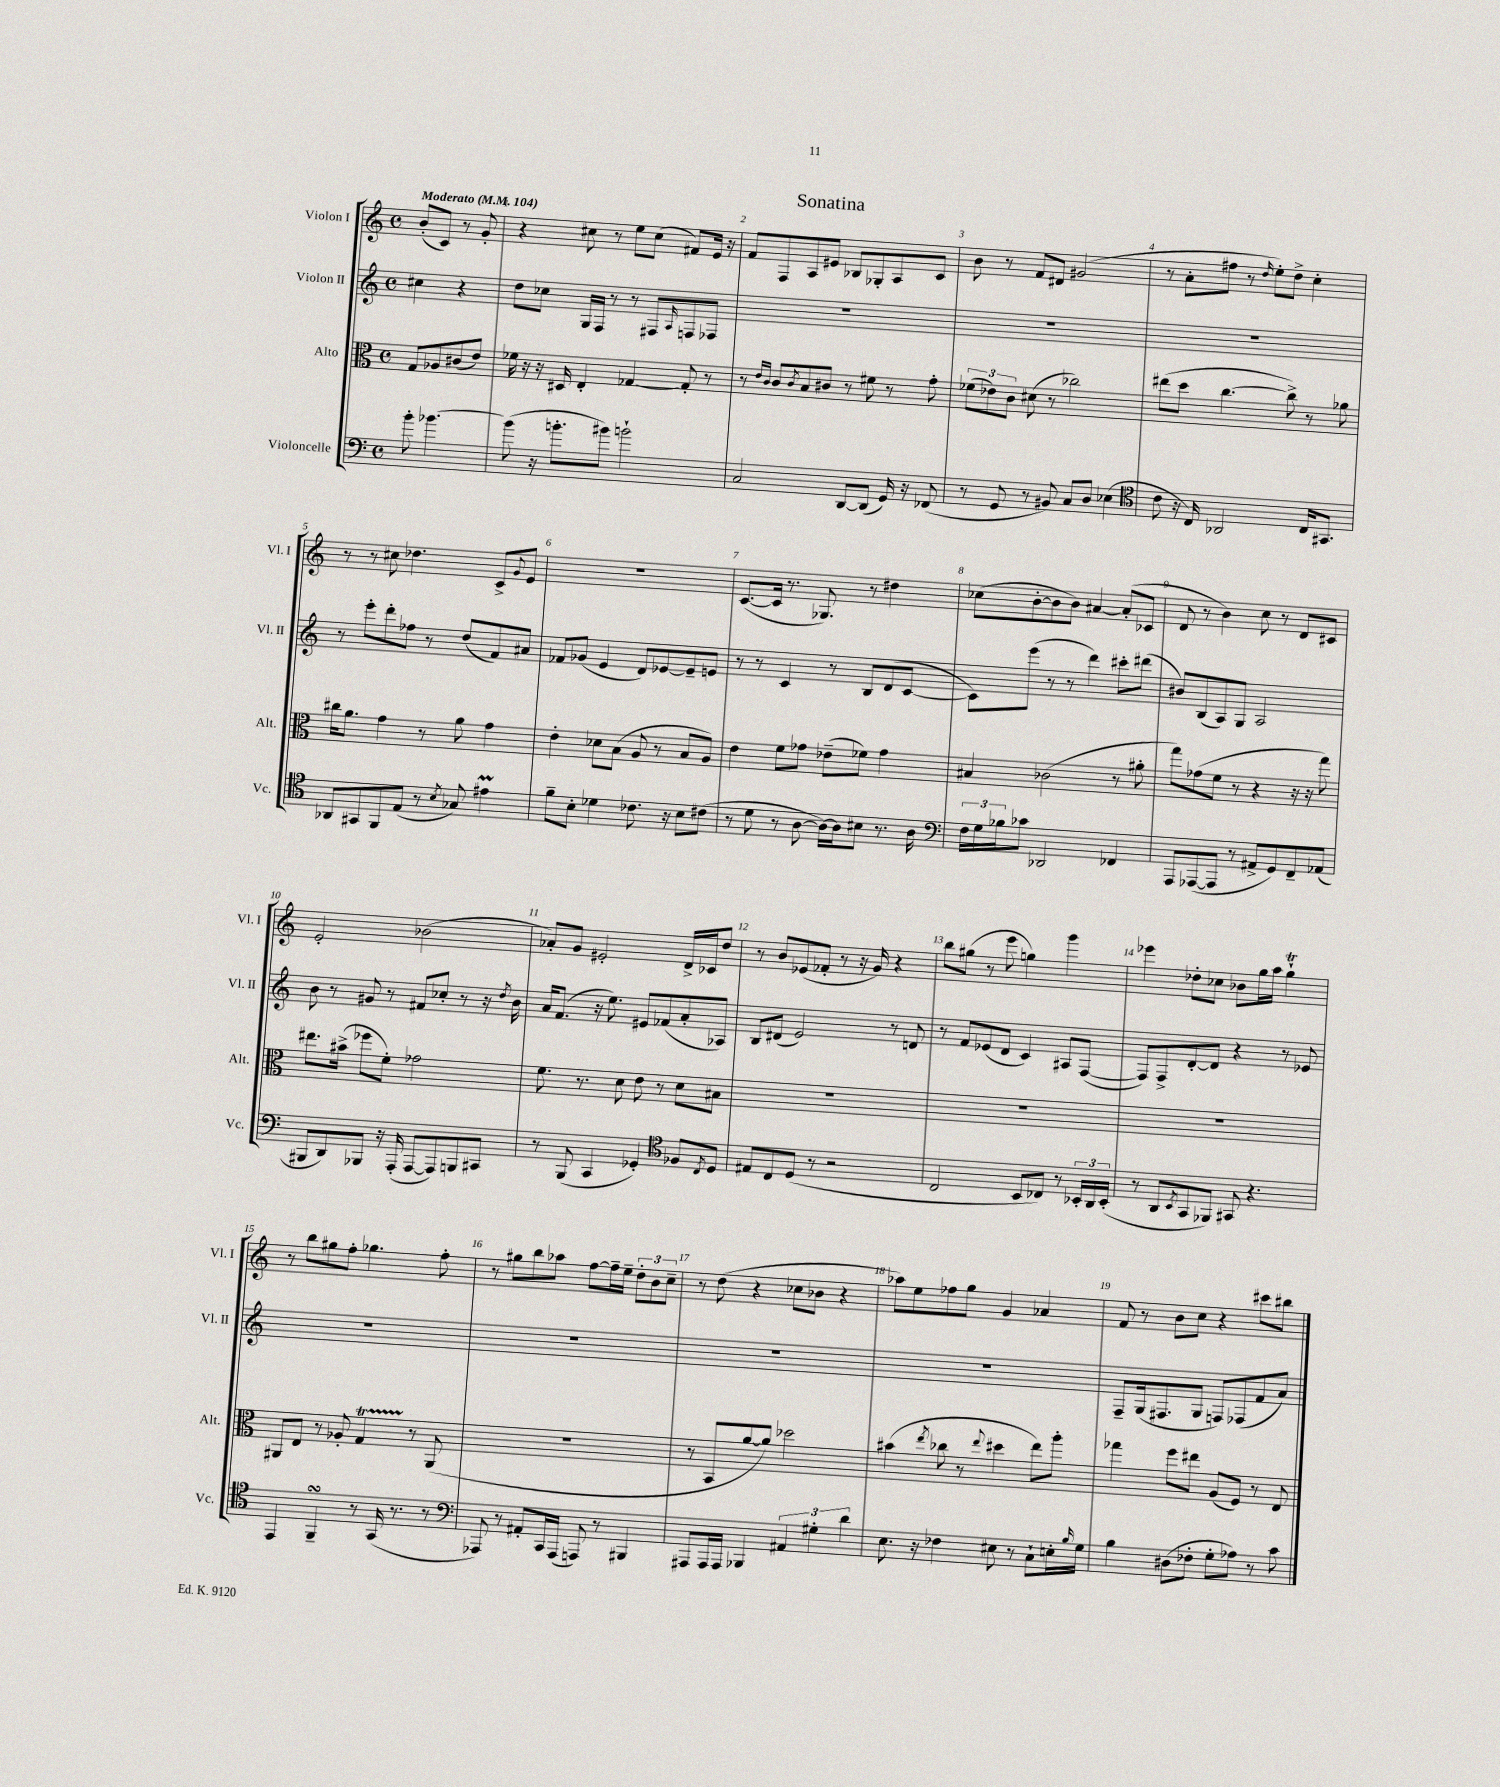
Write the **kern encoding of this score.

**kern	**kern	**kern	**kern
*staff4	*staff3	*staff2	*staff1
*clefF4	*clefC3	*clefG2	*clefG2
*k[]	*k[]	*k[]	*k[]
*M4/4	*M4/4	*M4/4	*M4/4
*met(c)	*met(c)	*met(c)	*met(c)
*MM104	*MM104	*MM104	*MM104
8b'	8G	4cc#	(8b'
[4.b-	8A-	.	8c)
.	(8c#	4r	8r
.	8e)	.	8g'
=	=	=	=
(8b-]	16f-	8dd	4r
.	16r	.	.
16r	16r	8cc-	.
8.b'	16D#	.	.
.	4E'	16G	8cc#
.	.	16F	.
8b#)	.	8r	8r
2b`	[4G-	8r	8ee
.	.	8F#	(8cc#
.	.	16qqA	.
.	8G-']	8F	8f#)
.	8r	8F-	16e
.	.	.	16r
=	=	=	=
2C	8r	1r	8f
.	16qqe	.	.
.	16qqc	.	.
.	8c	.	8F
.	8qc	.	.
.	8B	.	8A
.	8c#	.	8e#
[8DD	8r	.	8B-
(8DD]	8f#	.	8G-'
16GG)	8r	.	8A
16r	.	.	.
(8FF-	8g'	.	8c
=	=	=	=
8r	(12f-	1r	8b
.	12e-)	.	.
8GG	.	.	8r
.	12c	.	.
8r	(8d#	.	8f
8BB#)	8r	.	8d#
8C	2cc-)	.	(2g#
8D	.	.	.
(4E-	.	.	.
=	=	=	=
*clefC4	*	*	*
8c	(8ee#	1r	8r
16r	8dd	.	8a'
16C)	.	.	.
2AA-	[4.cc	.	8ff#
.	.	.	8r
.	.	.	16qqdd
.	.	.	8ee')
.	8cc^])	.	8dd^
16C	8r	.	4cc'
8.GG#	.	.	.
.	8a-	.	.
=	=	=	=
8AA-	16cc#	8r	8r
.	8.a	.	.
8GG#	.	8eee'	8r
8FF	4g	8ddd'	8cc#
(8E	.	8ff-	4.dd-
8r	8r	8r	.
8qB	.	.	.
8G-)	8a	(8dd	.
4e#	4g	8f)	8c^
.	.	.	8qqg
.	.	8a#	8e
=	=	=	=
8f~	4e'	8f-	1r
8B'	.	(8g-	.
4d-	8d-	4e	.
.	(8B	.	.
8.c-	8A	8d)	.
.	8r	[8e-	.
16r	.	.	.
8B	8B	8e-~]	.
(8c#	8A)	8e	.
=	=	=	=
8r	4e	8r	([8.c
8d	.	8r	.
.	.	.	16c]
8r	8f	4c	8.r
[8A	8g-	.	.
.	.	.	8.G-)
16A_)	(8e-~	8r	.
16A]	.	.	.
8B#	8f-)	8B	8r
8.r	4g-	(8d	4dd#
.	.	[8c	.
16A	.	.	.
=	=	=	=
*clefF4	*	*	*
24F	4B#	8c])	(8cc-
24G	.	.	.
24B-	.	.	.
8c-	.	(8eee	[8b'
2DD-	(2c-	8r	8b]
.	.	8r	8b)
.	.	4ddd)	[4a#
4FF-	8r	8ccc#'	(8a#']
.	8a#'	(8ddd#	8c-
=	=	=	=
8AAA	8gg)	8b#)	8d
([8AAA-	(8g-	(8B	8r
8AAA-]	8f	8A)	4b)
8r	8r	8G	.
8AA#^	4r	2A	8cc
8GG)	.	.	8r
8FF~	16r	.	8d
.	16r	.	.
(8AA-	8gg)	.	8c#
=	=	=	=
8BBB#	8.ee#	8b	2e'
8DD)	.	8r	.
.	(16b#^	.	.
8BBB-	8ff-	8g#	.
16r	8f')	8r	.
(16AAA'	.	.	.
[8AAA	2g-	8f#	(2b-
8AAA])	.	8cc-'	.
8BBB	.	8r	.
8CC#	.	16r	.
.	.	8qdd	.
.	.	16b	.
=	=	=	=
8r	8.f	16a	8a-')
.	.	(8.f	.
(8BBB	.	.	8g
.	8.r	.	.
4CC	.	16r	2e#'
.	.	8.ee)	.
.	8d	.	.
4GG-')	8e	8e#	.
.	8r	(8f-	.
*clefC4	*	*	*
8F-	8d	8a'	16d^
.	.	.	16c-
8qC	.	.	.
8D	8B#	8A-)	8dd
=	=	=	=
8E#	1r	8B	8r
8C	.	(8d#	8b
(8D	.	2e)	(8e-
8r	.	.	8f-'
2r	.	.	8r
.	.	.	16r
.	.	.	16g)
.	.	8r	4r
.	.	8d	.
=	=	=	=
2C	1r	8r	8bb
.	.	8f	(8gg#
.	.	(8e-	8r
.	.	8d	8eee
8BB	.	4c)	4gg)
8C-)	.	.	.
8r	.	8A#	4ggg
24BB-'	.	([8F	.
24AA	.	.	.
(24BB-'	.	.	.
=	=	=	=
8r	1r	8F])	4eee-
8AA	.	8F^	.
8qBB	.	.	.
8GG	.	[8d'	8dd-'
8FF-)	.	8d]	8cc-
8GG#	.	4r	8b-
4.r	.	.	16gg
.	.	.	16aa
.	.	8r	4gg`
.	.	8e-	.
=	=	=	=
4EE	8AA#	1r	8r
.	8E	.	8bb
4FF~	8r	.	8gg#
.	8A-'	.	8ff'
8r	4G	.	4.gg-
(16GG	.	.	.
8.r	.	.	.
.	8r	.	.
8r	(8AA#	.	8ff'
=	=	=	=
*clefF4	*	*	*
8AAA-)	1r	1r	8r
8r	.	.	8gg#
8AA#'	.	.	8bb
16CC	.	.	8aa-
(16AAA-	.	.	.
8AAA)	.	.	[8ff
8r	.	.	16ff~]
.	.	.	16ee~
4BBB#	.	.	12dd'
.	.	.	12b
.	.	.	12cc~
=	=	=	=
8AAA#	8r	1r	8r
16AAA#	8BB	.	(8dd
16AAA#	.	.	.
4BBB-	[8a	.	4r
.	8a])	.	.
6AA#	2dd-	.	8cc-
.	.	.	8b-
6G#'	.	.	.
.	.	.	4r
6d	.	.	.
=	=	=	=
8.E	(4b#	1r	8aa-)
.	.	.	8ee
16r	.	.	.
.	8qee	.	.
4F-	8cc-	.	8ff-
.	8r	.	8gg
.	8qqee	.	.
8E#	4dd#	.	4g
8r	.	.	.
8C`	8ee)	.	4a-
16E'	8aa'	.	.
16qqB	.	.	.
16G	.	.	.
=	=	=	=
4B	4gg-	8F~	8f
.	.	(16G	8r
.	.	8.F#	.
(8D#	8ff	.	8b
8F-'	8ee#	8G	8cc
8G'	(8A	8F)	4r
8A-)	8F)	(8F-	.
8r	8r	8f	8ccc#
8c	8E	8a)	8bb#
==	==	==	==
*-	*-	*-	*-
